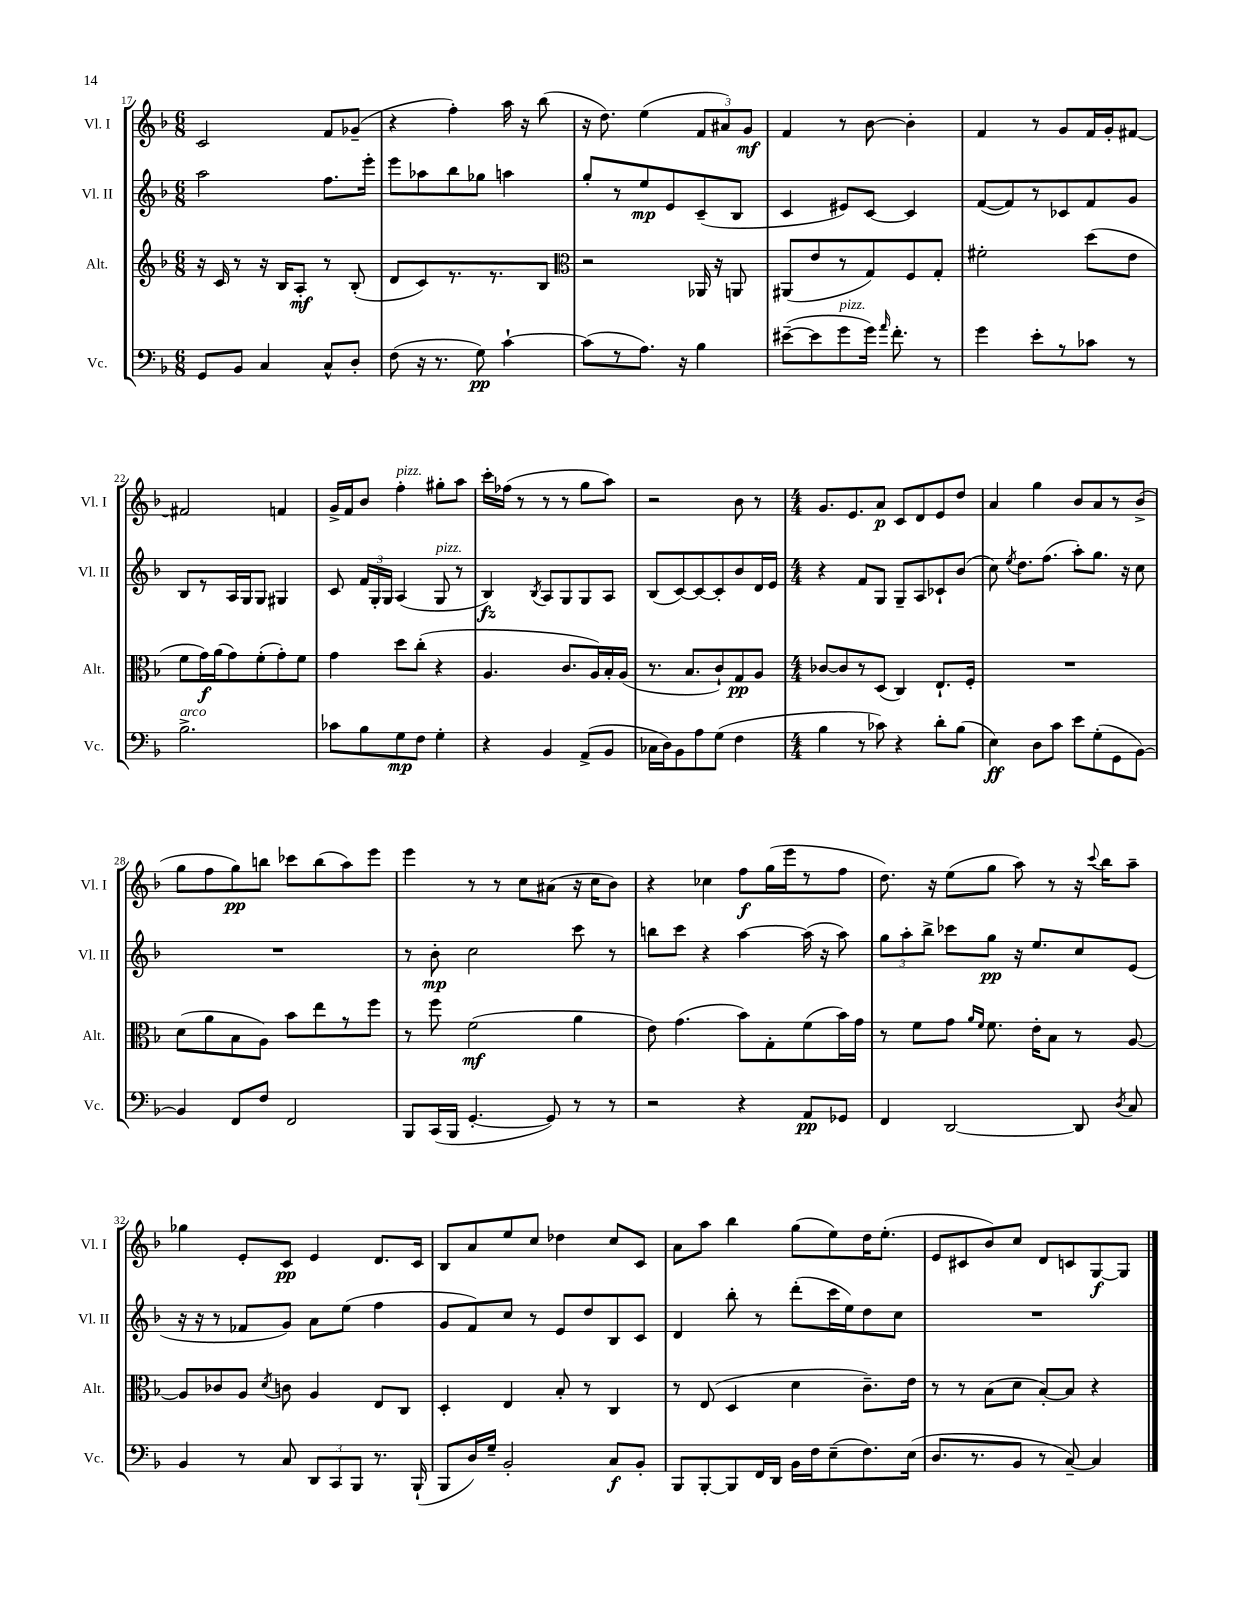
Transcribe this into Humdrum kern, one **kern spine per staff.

**kern	**dynam	**kern	**dynam	**kern	**dynam	**kern	**dynam
*part4	*part4	*part3	*part3	*part2	*part2	*part1	*part1
*staff4	*staff4	*staff3	*staff3	*staff2	*staff2	*staff1	*staff1
*I"Vc.	*	*I"Alt.	*	*I"Vl. II	*	*I"Vl. I	*
*I'Vc.	*	*I'Alt.	*	*I'Vl. II	*	*I'Vl. I	*
*clefF4	*	*clefG2	*	*clefG2	*	*clefG2	*
*k[b-]	*	*k[b-]	*	*k[b-]	*	*k[b-]	*
*M6/8	*	*M6/8	*	*M6/8	*	*M6/8	*
=17	=17	=17	=17	=17	=17	=17	=17
8GG/L	.	16r	.	2aa\	.	2c/	.
.	.	16c/	.	.	.	.	.
8BB-/J	.	8r	.	.	.	.	.
4C/	.	16r	.	.	.	.	.
.	.	16B-/KL	.	.	.	.	.
.	.	8A'/J	mf	.	.	.	.
8C^^/L	.	8r	.	8.ff\L	.	8f/L	.
8D'/J	.	(8B-'/	.	.	.	(8g-X~/J	.
.	.	.	.	16eee'\Jk	.	.	.
=18	=18	=18	=18	=18	=18	=18	=18
(8F\	.	8d/L	.	8eee\L	.	4r	.
16r	.	8c/)	.	8aa-X\	.	.	.
8.r	.	.	.	.	.	.	.
.	.	8.r	.	8bb-\	.	4ff'\)	.
8G\)	pp	.	.	8gg-X\J	.	.	.
.	.	8.r	.	.	.	.	.
[4c`\	.	.	.	4aan\	.	16aa\	.
.	.	.	.	.	.	16r	.
.	.	8B-/J	.	.	.	(8bb-\	.
=19	=19	=19	=19	=19	=19	=19	=19
*	*	*clefC3	*	*	*	*	*
(8c\L]	.	2r	.	8gg'/L	.	16r	.
.	.	.	.	.	.	8.dd\)	.
8r	.	.	.	8r	.	.	.
8.A\J)	.	.	.	8ee/	mp	(4ee\	.
.	.	.	.	8e/	.	.	.
16r	.	.	.	.	.	.	.
4B-\	.	16AA-X/	.	(8c~/	.	12f/L	.
.	.	16r	.	.	.	.	.
.	.	.	.	.	.	12a#X/)	.
.	.	8AAn/	.	8B-/J	.	.	.
.	.	.	.	.	.	12g/J	mf
=20	=20	=20	=20	=20	=20	=20	=20
([8e#X~\L	.	(8AA#X/L	.	4c/	.	4f/	.
8e#\]	.	8e/	.	.	.	.	.
!LO:TX:a:i:t=pizz.	!	!	!	!	!	!	!
8g\	.	8r	.	8e#X/L)	.	8r	.
16g\Jk)	.	8G/)	.	[8c/J	.	[8b-\	.
16qqa/	.	.	.	.	.	.	.
8.f'\	.	.	.	.	.	.	.
.	.	8F/	.	4c/]	.	4b-'\]	.
8r	.	8G'/J	.	.	.	.	.
=21	=21	=21	=21	=21	=21	=21	=21
4g\	.	2f#X'\	.	([8f/L	.	4f/	.
.	.	.	.	8f/])	.	.	.
8e'\L	.	.	.	8r	.	8r	.
8r	.	.	.	8c-X/	.	8g/L	.
8c-X\J	.	(8dd\L	.	8f/	.	16f/L	.
.	.	.	.	.	.	16g'/J	.
8r	.	8e\J	.	8g/J	.	[8f#X/J	.
!!LO:LB:g=z
=22	=22	=22	=22	=22	=22	=22	=22
!LO:TX:a:i:t=arco	!	!	!	!	!	!	!
2.B-^\	.	8f\L	.	8B-/L	.	2f#X/]	.
.	.	16g\L)	f	8r	.	.	.
.	.	(16a\J	.	.	.	.	.
.	.	8g\)	.	16A/L	.	.	.
.	.	.	.	16G/J	.	.	.
.	.	(8f'\	.	8G/J	.	.	.
.	.	8g'\)	.	4G#X/	.	4fn/	.
.	.	8f\J	.	.	.	.	.
=23	=23	=23	=23	=23	=23	=23	=23
8c-X\L	.	4g\	.	8c/	.	16g^/LL	.
.	.	.	.	.	.	16f/J	.
8B-\	.	.	.	24f/LL	.	8b-/J	.
.	.	.	.	24G'/	.	.	.
.	.	.	.	24G/JJ	.	.	.
!	!	!	!	!	!	!LO:TX:a:i:t=pizz.	!
8G\	mp	8dd\L	.	(4A/	.	4ff'\	.
8F\J	.	(8cc'\J	.	.	.	.	.
!	!	!	!	!LO:TX:a:i:t=pizz.	!	!	!
4G'\	.	4r	.	8G/	.	8gg#X'\L	.
.	.	.	.	8r	.	8aa\J	.
=24	=24	=24	=24	=24	=24	=24	=24
4r	.	4.A/	.	4B-/)	fz	16ccc'\LL	.
.	.	.	.	.	.	(16ff-X\JJ	.
.	.	.	.	.	.	8r	.
.	.	.	.	8qB-/	.	.	.
4BB-/	.	.	.	8A/L	.	8r	.
.	.	8.c/L	.	8G/	.	8r	.
(8AA^/L	.	.	.	8G/	.	8gg\L	.
.	.	16A/L)	.	.	.	.	.
8BB-/J	.	16B-'/	.	8A/J	.	8aa\J)	.
.	.	(16A/JJ	.	.	.	.	.
=25	=25	=25	=25	=25	=25	=25	=25
16C-X\LL	.	8.r	.	(8B-/L	.	2r	.
16D\J)	.	.	.	.	.	.	.
8BB-\	.	.	.	[8c/)	.	.	.
.	.	8.B-/L	.	.	.	.	.
8A\	.	.	.	8c/_	.	.	.
(8G\J	.	8c`/)	.	8c'/]	.	.	.
4F\	.	8G/	pp	8b-/	.	8b-\	.
.	.	8A/J	.	16d/L	.	8r	.
.	.	.	.	16e/JJ	.	.	.
=26	=26	=26	=26	=26	=26	=26	=26
*M4/4	*	*M4/4	*	*M4/4	*	*M4/4	*
4B-\	.	[8c-X/L	.	4r	.	8.g/L	.
.	.	8c-/]	.	.	.	.	.
.	.	.	.	.	.	8.e/	.
8r	.	8r	.	8f/L	.	.	.
8c-X\)	.	(8D/J	.	8G/J	.	8a/J	p
4r	.	4C/)	.	8G~/L	.	8c/L	.
.	.	.	.	8A/	.	8d/	.
8d'\L	.	8.E`/L	.	8c-X`/	.	8e/	.
(8B-\J	.	.	.	(8b-/J	.	8dd/J	.
.	.	16F'/Jk	.	.	.	.	.
=27	=27	=27	=27	=27	=27	=27	=27
4E\)	ff	1r	.	8cc\)	.	4a/	.
.	.	.	.	8qee/	.	.	.
.	.	.	.	8.dd\L	.	.	.
8D\L	.	.	.	.	.	4gg\	.
.	.	.	.	(8.ff\J	.	.	.
8c\J	.	.	.	.	.	.	.
8e\L	.	.	.	8aa'\L)	.	8b-/L	.
(8G'\	.	.	.	8.gg\J	.	8a/	.
8GG\	.	.	.	.	.	8r	.
.	.	.	.	16r	.	.	.
[8BB-\J)	.	.	.	8cc\	.	(8b-^/J	.
!!LO:LB:g=z
=28	=28	=28	=28	=28	=28	=28	=28
4BB-/]	.	(8d\L	.	1r	.	8gg\L	.
.	.	8a\	.	.	.	8ff\	.
8FF/L	.	8B-\	.	.	.	8gg\)	pp
8F/J	.	8A\J)	.	.	.	8bbn\J	.
2FF/	.	8b-\L	.	.	.	8ccc-X\L	.
.	.	8ee\	.	.	.	(8bb\	.
.	.	8r	.	.	.	8aa\)	.
.	.	8ff\J	.	.	.	8eee\J	.
=29	=29	=29	=29	=29	=29	=29	=29
8BBB-/L	.	8r	.	8r	.	4eee\	.
(16CC/L	.	8ff\	.	8b-'\	mp	.	.
16BBB-/JJ	.	.	.	.	.	.	.
[4.GG'/	.	(2f\	mf	2cc\	.	8r	.
.	.	.	.	.	.	8r	.
.	.	.	.	.	.	8cc\L	.
8GG/])	.	.	.	.	.	(8a#X\J	.
8r	.	4a\	.	8ccc\	.	16r	.
.	.	.	.	.	.	16cc\KL	.
8r	.	.	.	8r	.	8b-\J)	.
=30	=30	=30	=30	=30	=30	=30	=30
2r	.	8e\)	.	8bbn\L	.	4r	.
.	.	(4.g\	.	8ccc\J	.	.	.
.	.	.	.	4r	.	4cc-X\	.
4r	.	8b-\L)	.	[4aa\	.	8ff\L	f
.	.	8G'\	.	.	.	(16gg\L	.
.	.	.	.	.	.	16eee\J	.
8AA/L	pp	(8f\	.	(16aa\]	.	8r	.
.	.	.	.	16r	.	.	.
8GG-X/J	.	16b-\L)	.	8aa\)	.	8ff\J	.
.	.	16g\JJ	.	.	.	.	.
=31	=31	=31	=31	=31	=31	=31	=31
4FF/	.	8r	.	12gg\L	.	8.dd\)	.
.	.	.	.	12aa'\	.	.	.
.	.	8f\L	.	.	.	.	.
.	.	.	.	12bb-^\J	.	.	.
.	.	.	.	.	.	16r	.
[2DD/	.	8g\J	.	8ccc-X\L	.	(8ee\L	.
.	.	16qqa/LL	.	.	.	.	.
.	.	16qqf/JJ	.	.	.	.	.
.	.	8.f\	.	8gg\J	pp	8gg\J	.
.	.	.	.	16r	.	8aa\)	.
.	.	16e'\KL	.	8.ee/L	.	.	.
.	.	8B-\J	.	.	.	8r	.
8DD/]	.	8r	.	8cc/	.	16r	.
.	.	.	.	.	.	8qqccc/	.
.	.	.	.	.	.	16bb-\KL	.
8qD/	.	.	.	.	.	.	.
8C/	.	[8A/	.	(8e/J	.	8aa~\J	.
!!LO:LB:g=z
=32	=32	=32	=32	=32	=32	=32	=32
4BB-/	.	8A/L]	.	16r	.	4gg-X\	.
.	.	.	.	16r	.	.	.
.	.	8c-X/	.	8r	.	.	.
8r	.	8A/J	.	8f-X/L	.	8e'/L	.
.	.	8qd/	.	.	.	.	.
8C/	.	8cn\	.	8g/J)	.	8c/J	pp
12DD/L	.	4A/	.	8a\L	.	4e/	.
12CC/	.	.	.	.	.	.	.
.	.	.	.	(8ee\J	.	.	.
12BBB-/J	.	.	.	.	.	.	.
8.r	.	8E/L	.	4ff\	.	8.d/L	.
.	.	8C/J	.	.	.	.	.
(16BBB-`/	.	.	.	.	.	16c/Jk	.
=33	=33	=33	=33	=33	=33	=33	=33
8BBB-/L	.	4D'/	.	8g/L	.	8B-/L	.
16D/L)	.	.	.	8f/)	.	8a/	.
16G~/JJ	.	.	.	.	.	.	.
2BB-'/	.	4E/	.	8cc/J	.	8ee/	.
.	.	.	.	8r	.	8cc/J	.
.	.	8B-'/	.	8e/L	.	4dd-X\	.
.	.	8r	.	8dd/	.	.	.
8C/L	f	4C/	.	8B-/	.	8cc/L	.
8BB-'/J	.	.	.	8c/J	.	8c/J	.
=34	=34	=34	=34	=34	=34	=34	=34
8BBB-/L	.	8r	.	4d/	.	8a\L	.
[8BBB-'/	.	(8E/	.	.	.	8aa\J	.
8BBB-/]	.	4D/	.	8bb-'\	.	4bb-\	.
16FF/L	.	.	.	8r	.	.	.
16DD/JJ	.	.	.	.	.	.	.
16BB-\LL	.	4d\	.	(8ddd'\L	.	(8gg\L	.
16F\J	.	.	.	.	.	.	.
(8E~\	.	.	.	16ccc\L	.	8ee\)	.
.	.	.	.	16ee\J)	.	.	.
8.F\)	.	8.c~\L)	.	8dd\	.	16dd\K	.
.	.	.	.	.	.	(8.ee'\J	.
.	.	.	.	8cc\J	.	.	.
(16E\Jk	.	16e\Jk	.	.	.	.	.
=35	=35	=35	=35	=35	=35	=35	=35
8.D/L	.	8r	.	1r	.	8e/L	.
.	.	8r	.	.	.	8c#X/	.
8.r	.	.	.	.	.	.	.
.	.	(8B-\L	.	.	.	8b-/)	.
8BB-/J	.	8d\J	.	.	.	8cc/J	.
8r	.	[8B-'/L)	.	.	.	8d/L	.
[8C~/)	.	8B-/J]	.	.	.	8cn/	.
4C/]	.	4r	.	.	.	[8G/	f
.	.	.	.	.	.	8G/J]	.
==	==	==	==	==	==	==	==
*-	*-	*-	*-	*-	*-	*-	*-
